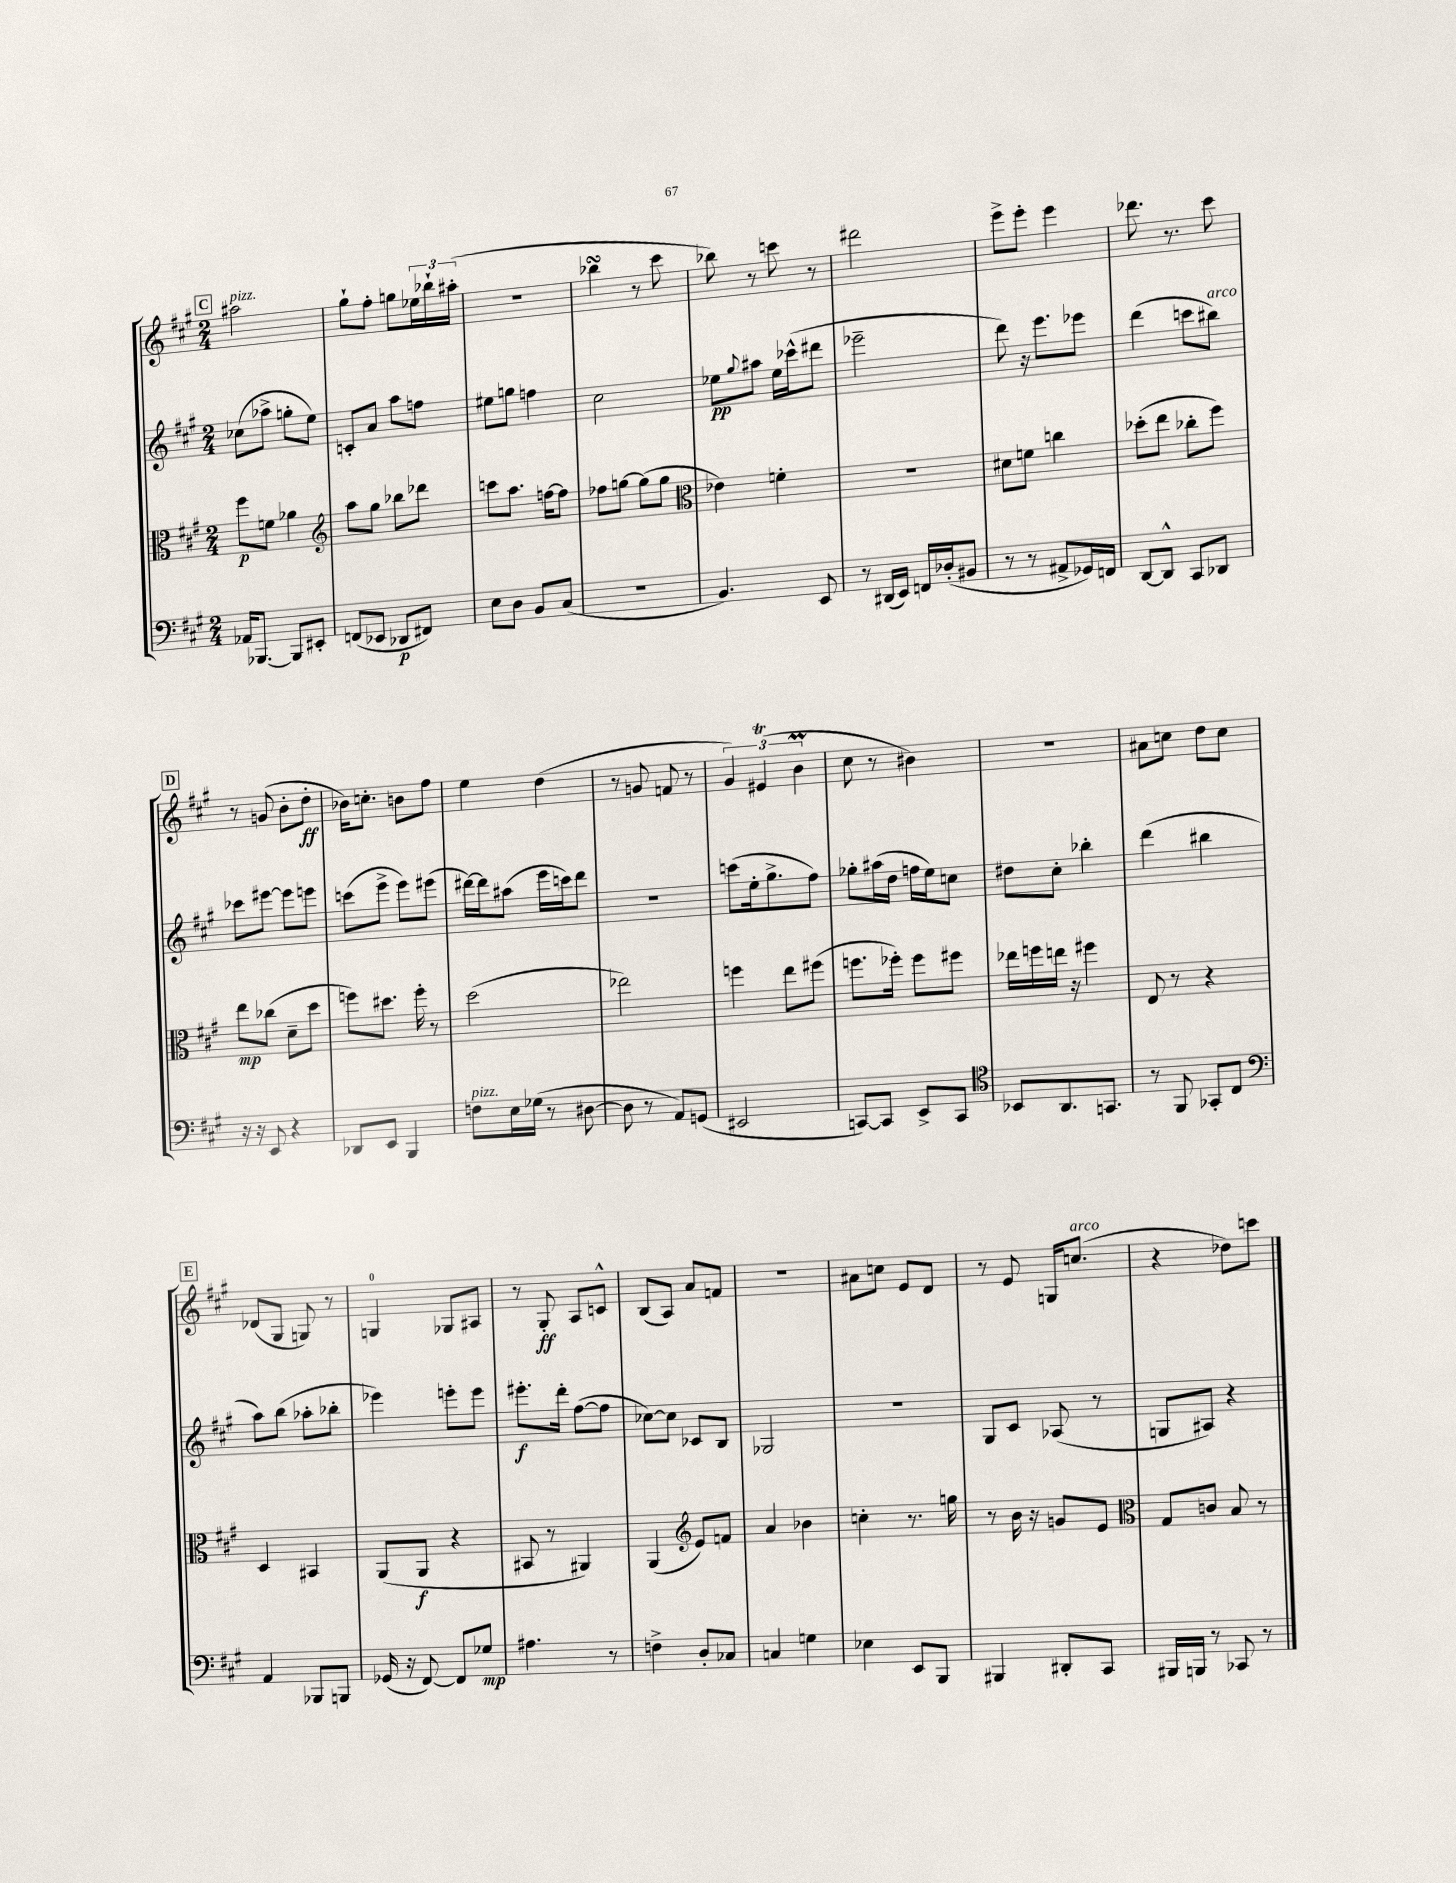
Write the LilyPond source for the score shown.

<<
\new StaffGroup <<
\new Staff = "s0" {
    \clef treble \key a \major \numericTimeSignature \time 2/4
    \mark \markup { \box "C" } ais''2^\markup { \italic "pizz." } |
    gis''8-! fis''8-. g''8 \tuplet 3/2 { ees''16 bes''16-! ais''16-.( } |
    R2 |
    bes''4\turn r8 cis'''8 |
    bes''8) r8 c'''8 r8 |
    dis'''2 |
    e'''8-> e'''8-. e'''4 |
    des'''8. r8. cis'''8 |
    \mark \markup { \box "D" } r8 g'8( b'8-. d''8-.\ff |
    bes'16) c''8.-. b'8 fis''8 |
    e''4 d''4( |
    r8 g'8 f'8 r8 |
    \tuplet 3/2 { gis'4) eis'4\trill( b'4\prall } |
    cis''8 r8 bis'4) |
    R2 |
    ais'8 c''8 d''8 c''8 |
    \mark \markup { \box "E" } des'8( gis8 g8) r8 |
    g4-0 ges8 ais8 |
    r8 gis8-.\ff a8 c'8-^ |
    b8( a8) a'8 f'8 |
    R2 |
    ais'8 c''8 e'8 d'8 |
    r8 e'8 g16 c''8.^\markup { \italic "arco" }( |
    r4 des''8) c'''8 \bar "|." |
}
\new Staff = "s1" {
    \clef treble \key a \major \numericTimeSignature \time 2/4
    \mark \markup { \box "C" } ces''8( aes''8-> g''8-. e''8) |
    c'8-. a'8 a''8 f''8 |
    eis''8 g''8 f''4 |
    cis''2 |
    ees''8\pp \appoggiatura { gis''8 } ais''8 ees''16 ces'''16-^( dis'''8 |
    ees'''2-- |
    d'''8) r16 e'''8. ees'''8 |
    d'''4( c'''8 bis''8^\markup { \italic "arco" }) |
    \mark \markup { \box "D" } ces'''8 eis'''8~ eis'''8 e'''8 |
    c'''8( e'''8-> e'''8) eis'''8( |
    dis'''16~) dis'''16 ais''8( e'''16 c'''16) dis'''8 |
    r2 |
    c'''8( e''16-. gis''8.-> fis''8) |
    ges''8-. ais''16( d''16 f''16 e''16) c''8 |
    dis''8 cis''8-. bes''4-. |
    d'''4( bis''4 |
    \mark \markup { \box "E" } a''8) b''8( aes''8-. bes''8-. |
    ees'''4) e'''8-. e'''8 |
    eis'''8.-.\f d'''16-. fis''8~( fis''8 |
    ces''8~) ces''8 ces'8 b8 |
    ges2 |
    r2 |
    gis8 cis'8 aes8( r8 |
    g8 ais8) r4 \bar "|." |
}
\new Staff = "s2" {
    \clef alto \key a \major \numericTimeSignature \time 2/4
    \mark \markup { \box "C" } fis''8\p f'8 aes'4 |
    \clef treble a''8 gis''8 bes''8 des'''8 |
    c'''8 a''8. f''16~ f''8 |
    fes''8 g''8~ g''8( g''8 |
    \clef alto ees'4) f'4-. |
    R2 |
    dis'8 f'8 c''4 |
    des''8-.( e''8 ces''8-. fis''8) |
    \mark \markup { \box "D" } e''8\mp ces''8( d'8-- d''8 |
    f''8) dis''8. f''16-. r8 |
    d''2( |
    ees''2) |
    f''4 e''8 fis''8( |
    f''8. fes''16-.) fes''8 fis''8 |
    ees''16 f''16 e''16 r16 fis''4 |
    e8 r8 r4 |
    \mark \markup { \box "E" } d4 bis,4 |
    a,8( a,8\f r4 |
    bis,8 r8 ais,4) |
    a,4( \clef treble e'8) f'8 |
    a'4 bes'4 |
    c''4-. r8. g''16 |
    r8 b'16 r16 g'8 e'8 |
    \clef alto gis8 c'8 b8 r8 \bar "|." |
}
\new Staff = "s3" {
    \clef bass \key a \major \numericTimeSignature \time 2/4
    \mark \markup { \box "C" } aes,16 bes,,8.~ bes,,8 eis,8-. |
    f,8( ees,8 des,8\p fis,8) |
    e8 d8 b,8 cis8( |
    r2 |
    b,4.) e,8 |
    r8 dis,16( e,16) f,16 des16-.( bis,8 |
    r8 r8 ais,8-> ges,16) f,16 |
    d,8~ d,8-^ cis,8 des,8 |
    \mark \markup { \box "D" } r16 r16 e,8 r4 |
    des,8 e,8 b,,4 |
    f8^\markup { \italic "pizz." } e16 ges16( r8 dis8~ |
    dis8 r8 a,8) g,8( |
    eis,2 |
    c,8~) c,8 e,8-> c,8 |
    \clef tenor bes,8 a,8. g,8. |
    r8 fis,8 ges,8-. cis8 |
    \mark \markup { \box "E" } \clef bass a,4 bes,,8 b,,8 |
    ges,16( r16 fis,8~) fis,8 ges8\mp |
    ais4. r8 |
    f4-> d8-. ces8 |
    c4 g4 |
    ees4 e,8 b,,8 |
    bis,,4 dis,8-. cis,8 |
    bis,,16 b,,16 r8 ces,8 r8 \bar "|." |
}
>>
>>
